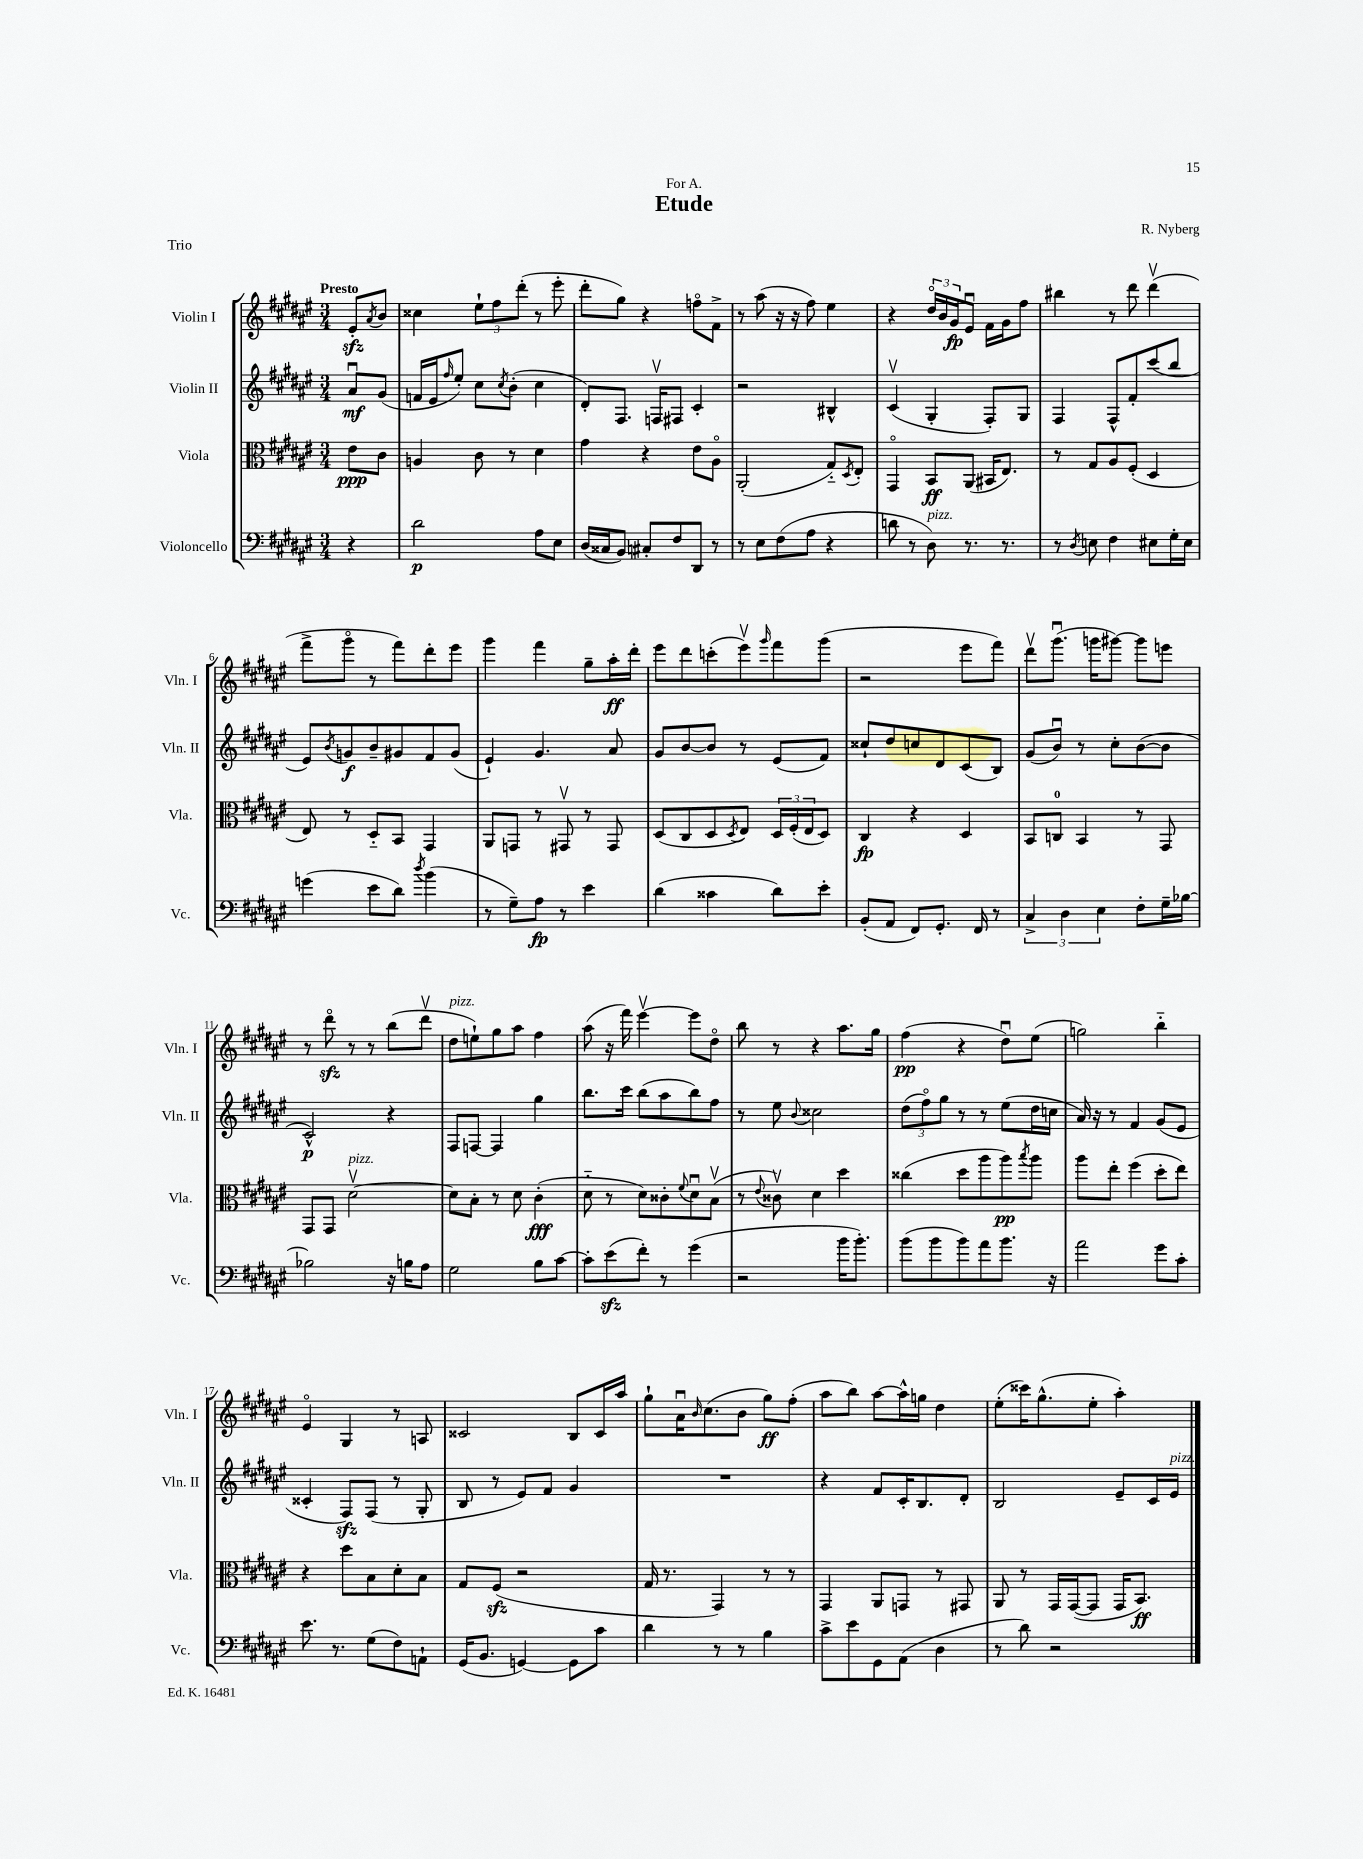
\header { title = "Etude" composer = "R. Nyberg" dedication = "For A." piece = "Trio" }
<<
\new StaffGroup <<
\new Staff = "s0" \with { instrumentName = "Violin I" shortInstrumentName = "Vln. I" } {
    \clef treble \key fis \major \numericTimeSignature \time 3/4 \partial 4 \tempo "Presto"
    eis'8-.\sfz \acciaccatura { ais'8 } b'8 |
    cisis''4 \tuplet 3/2 { eis''8-! fis''8 dis'''8-.( } r8 eis'''8-. |
    dis'''8-. gis''8) r4 f''8\flageolet fis'8-> |
    r8 ais''8( r16 r16 fis''8) eis''4 |
    r4 \tuplet 3/2 { dis''16\flageolet b'16 gis'16\fp } eis'8\downbow fis'16 gis'16 fis''8 |
    bis''4 r8 dis'''8 dis'''4\upbow( |
    fis'''8-> gis'''8\flageolet r8 fis'''8) dis'''8-. eis'''8 |
    gis'''4 fis'''4 gis''8-- ais''16-.\ff dis'''16-. |
    eis'''8 dis'''8 c'''8-.( eis'''8\upbow) \grace { gis'''16 } fis'''8 gis'''8( |
    r2 eis'''8 fis'''8) |
    dis'''8\upbow gis'''8.\downbow( g'''16 gis'''8~) gis'''8 e'''8 |
    r8 dis'''8\flageolet\sfz r8 r8 b''8( dis'''8\upbow |
    dis''8^\markup { \italic "pizz." } e''8-!) gis''8 ais''8 fis''4 |
    ais''8( r16 fis'''16) eis'''4~\upbow eis'''8 dis''8\flageolet |
    b''8 r8 r4 ais''8. gis''16 |
    fis''4\pp( r4 dis''8\downbow) eis''8( |
    g''2) b''4-_ |
    eis'4\flageolet gis4 r8 a8 |
    cisis'2 b8 cisis'16 ais''16 |
    gis''8-! ais'16\downbow \grace { b'16 } cis''8.( b'8 gis''8\ff) fis''8-.( |
    ais''8 b''8) ais''8~ ais''16-^ g''16 dis''4 |
    eis''8-.( cisis'''16) gis''8.-^( eis''8-. ais''4-.) \bar "|." |
}
\new Staff = "s1" \with { instrumentName = "Violin II" shortInstrumentName = "Vln. II" } {
    \clef treble \key fis \major \numericTimeSignature \time 3/4 \partial 4
    ais'8\downbow\mf gis'8( |
    f'16 eis'16 \grace { fis''16 } eis''8-.) cis''8 \acciaccatura { cis''8 } b'8-.( cis''4 |
    dis'8-.) fis8. f16\upbow fis8 cis'4-. |
    r2 bis4-^ |
    cis'4\upbow( gis4-. fis8-.) gis8 |
    fis4 fis8-^ fis'8-. cis'''8( b''8 |
    eis'8) \acciaccatura { b'8 } g'8\f b'8-- gis'8 fis'8 gis'8( |
    eis'4-!) gis'4. ais'8 |
    gis'8 b'8~ b'8 r8 eis'8( fis'8) |
    cisis''8-! dis''8 c''8 dis'8 cis'8( b8) |
    gis'8( b'8\downbow) r8 cis''8-. b'8~( b'8 |
    cis'2-^\p) r4 |
    fis8 f8~ f4 gis''4 |
    b''8. cis'''16 b''8( ais''8 b''8) fis''8 |
    r8 eis''8 \appoggiatura { b'8 } cisis''2 |
    \tuplet 3/2 { dis''8( fis''8\flageolet) gis''8 } r8 r8 eis''8( dis''16 c''16 |
    ais'16) r16 r8 fis'4 gis'8( eis'8 |
    cisis'4-. fis8\sfz) fis8( r8 gis8-. |
    b8 r8 eis'8) fis'8 gis'4 |
    R2. |
    r4 fis'8 cis'16-. b8. dis'8-. |
    b2 eis'8-- cis'16 eis'16^\markup { \italic "pizz." } \bar "|." |
}
\new Staff = "s2" \with { instrumentName = "Viola" shortInstrumentName = "Vla." } {
    \clef alto \key fis \major \numericTimeSignature \time 3/4 \partial 4
    eis'8\ppp cis'8 |
    a4 cis'8 r8 dis'4 |
    gis'4 r4 eis'8 ais8\flageolet |
    ais,2-.( gis8-_) \acciaccatura { dis8 } eis8-. |
    gis,4\flageolet b,8\ff ais,8( bis,16 eis8.) |
    r8 gis8 ais8 fis8-.( dis4 |
    eis8) r8 dis8-_ b,8 gis,4 |
    ais,8 g,8 r8 gis,8\upbow r8 gis,8 |
    dis8( cis8 dis8 \acciaccatura { dis8 } eis8) \tuplet 3/2 { dis16 fis16-.( eis16 } dis8) |
    cis4\fp r4 dis4 |
    b,8 c8-0 b,4 r8 gis,8 |
    gis,8 gis,8 dis'2~\upbow^\markup { \italic "pizz." } |
    dis'8 b8-. r8 dis'8 cis'4-.\fff( |
    dis'8-_ r8 dis'8) cisis'8-. \appoggiatura { fis'8 } dis'8\downbow b8\upbow( |
    r8 \appoggiatura { eis'8 } cisis'8\upbow) dis'4 dis''4 |
    cisis''4( dis''8 ais''8 ais''8\pp) \acciaccatura { b''8 } ais''8 |
    ais''8 eis''8-. fis''4( dis''8-. eis''8) |
    r4 dis''8 b8 dis'8-. b8 |
    gis8 fis8\sfz( r2 |
    gis16 r8. gis,4) r8 r8 |
    gis,4 ais,8 g,8 r8 gis,8 |
    ais,8 r8 gis,16 gis,16~( gis,8 gis,16 b,8.\ff) \bar "|." |
}
\new Staff = "s3" \with { instrumentName = "Violoncello" shortInstrumentName = "Vc." } {
    \clef bass \key fis \major \numericTimeSignature \time 3/4 \partial 4
    r4 |
    dis'2\p ais8 eis8 |
    dis16( cisis16 b,8) cis8-. fis8 dis,8 r8 |
    r8 eis8 fis8( ais8 r4 |
    d'8 r8 dis8^\markup { \italic "pizz." }) r8. r8. |
    r8 \acciaccatura { dis8 } e8 fis4 eis8 gis16-. eis16 |
    g'4( eis'8 dis'8) \acciaccatura { dis''8 } b'4( |
    r8 gis8--) ais8\fp r8 eis'4 |
    dis'4( cisis'4 dis'8) eis'8-. |
    b,8-.( ais,8 fis,8) gis,8.-. fis,16 r8 |
    \tuplet 3/2 { cis4-> dis4 eis4 } fis8-. gis16-- bes16~ |
    bes2 r16 b16 ais8 |
    gis2 b8 cis'8~ |
    cis'8-. eis'8\sfz( fis'8-.) r8 gis'4( |
    r2 b'16 b'8.-.) |
    b'8( b'8 b'8) ais'8 b'8. r16 |
    ais'2 gis'8 cis'8-. |
    eis'8. r8. gis8( fis8) a,8-! |
    gis,16( b,8. g,4~) g,8 cis'8 |
    dis'4 r8 r8 b4 |
    cis'8-> eis'8 gis,8 ais,8( dis4 |
    r8 dis'8) r2 \bar "|." |
}
>>
>>
